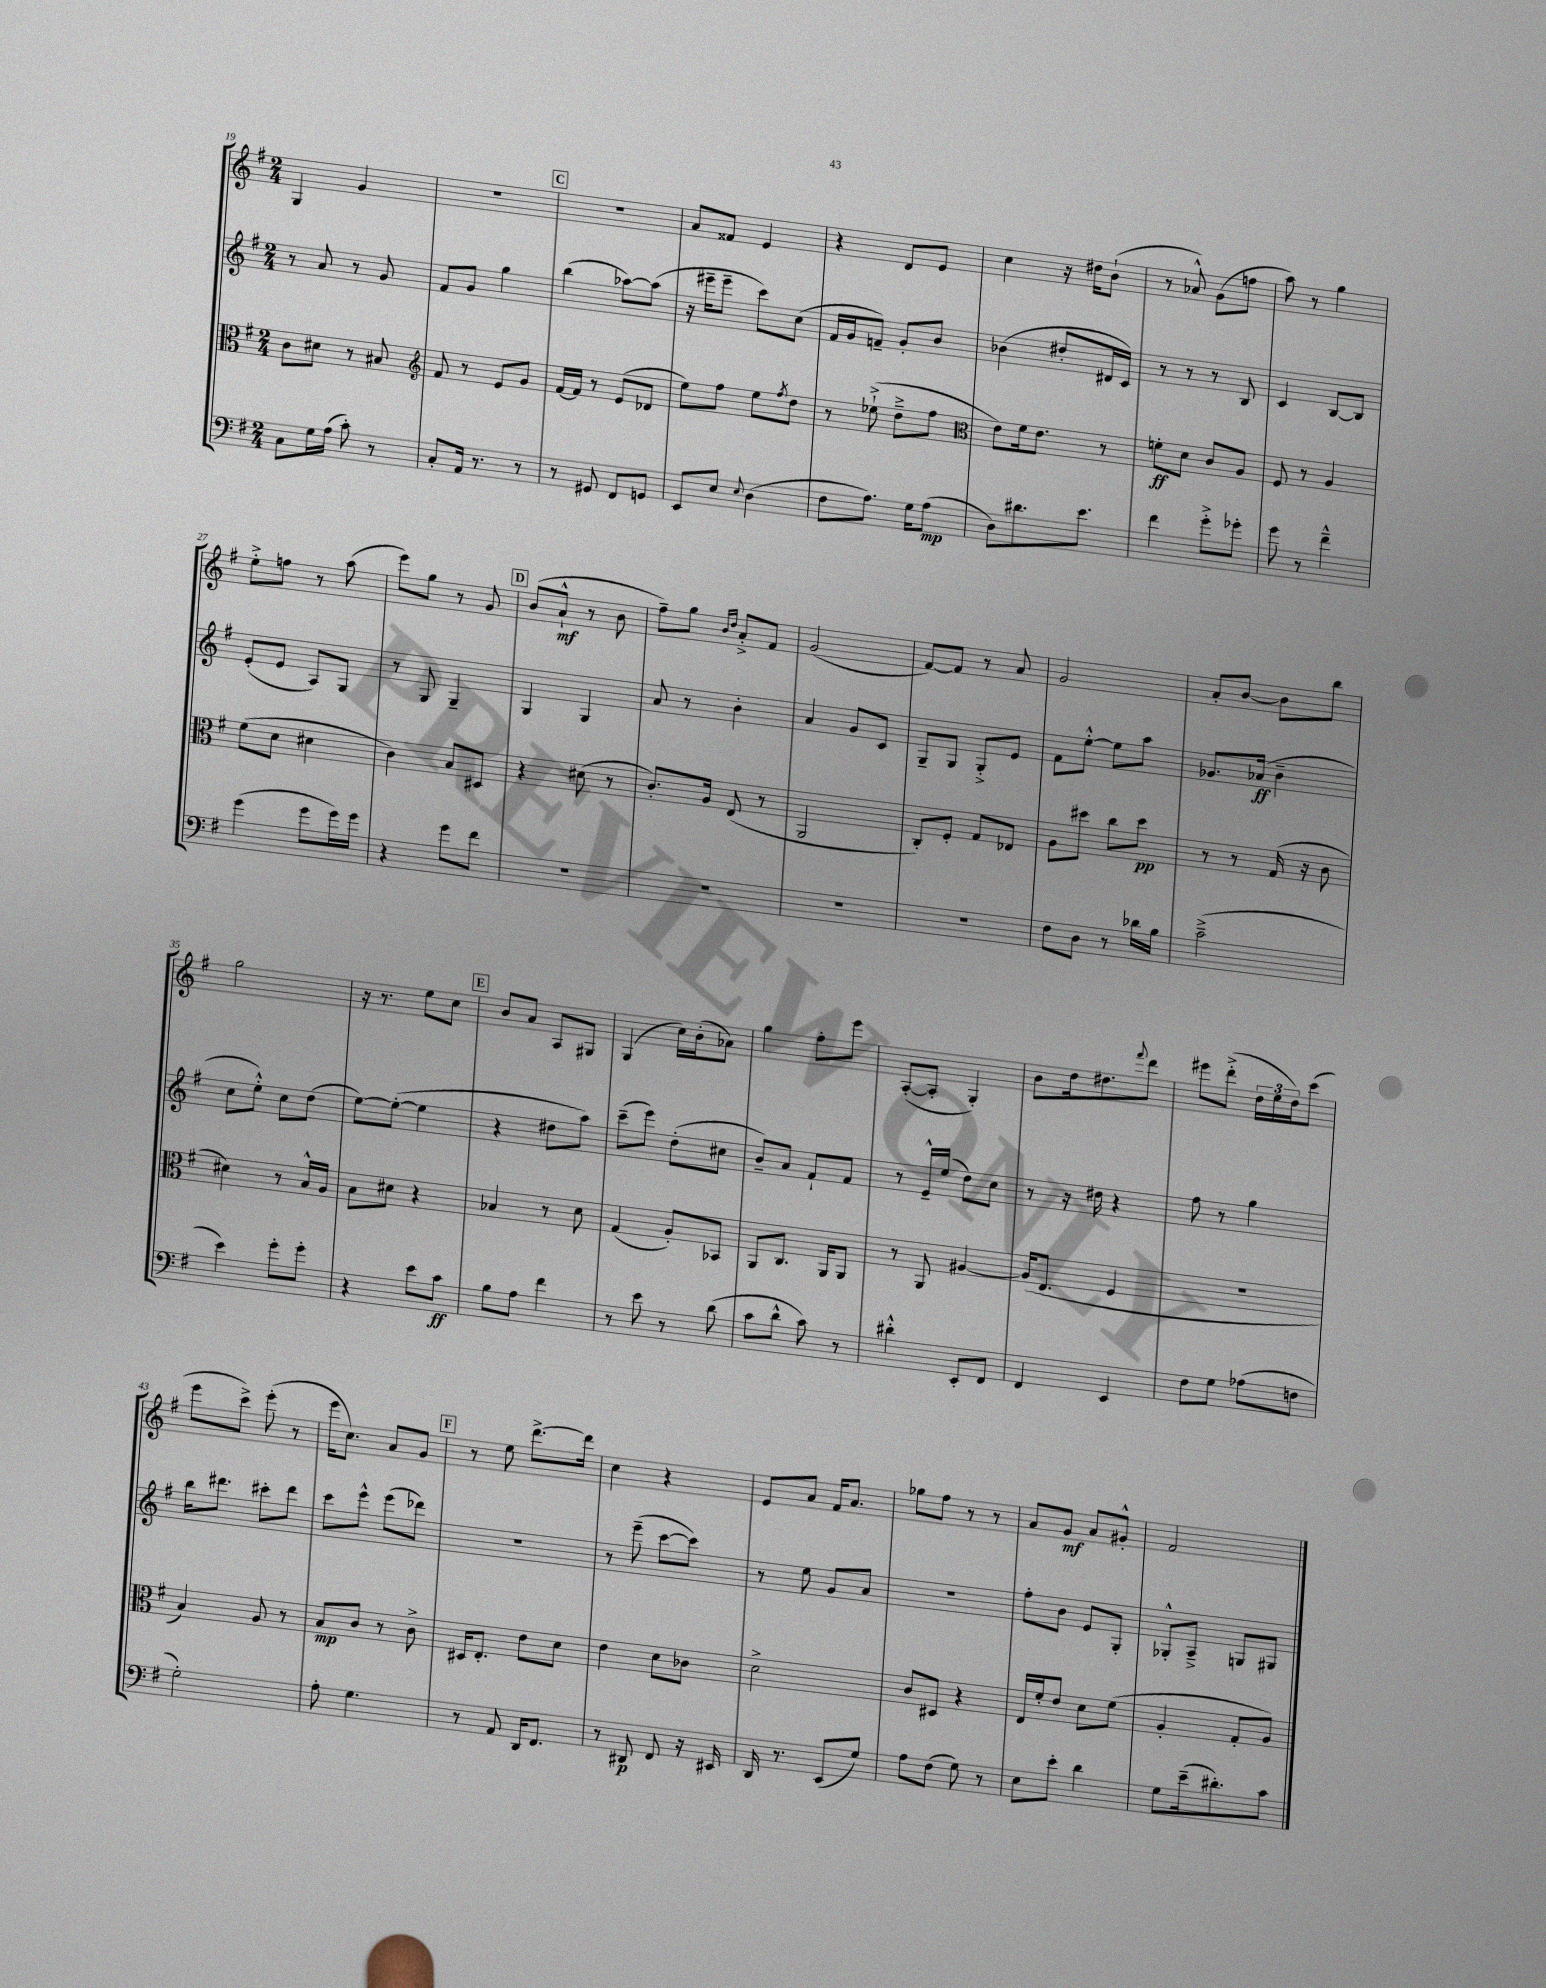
<<
\new StaffGroup <<
\new Staff = "s0" {
    \clef treble \key g \major \numericTimeSignature \time 2/4
    g4 g'4 |
    R2 |
    \mark \markup { \box "C" } R2 |
    a'8 fisis'8 e'4 |
    r4 d'8 e'8 |
    c''4 r16 dis''16 b'8-!( |
    r8 aes'8-^) g'8( f''8 |
    a''8) r8 g''4 |
    e''8-.-> f''8 r8 a''8( |
    e'''8) g''8 r8 g'8 |
    \mark \markup { \box "D" } b'8( a'8-!-^\mf r8 b'8 |
    fis''8--) g''8 \grace { b'16 d''16 } a'8-.-> fis'8 |
    g'2( |
    fis'8~) fis'8 r8 a'8 |
    g'2 |
    a'8-. b'8~ b'8 b''8 |
    g''2 |
    r16 r8. e''8 c''8 |
    \mark \markup { \box "E" } b'8 a'8 a8 gis8 |
    g4( c''16) b'16-.( aes'8) |
    g''4 fis''8-. e'''8 |
    a8~-.( a8-. g4-.) |
    b'8 d''16 dis''8. \appoggiatura { fis'''8 } d'''8 |
    eis'''8 d'''8-.->( \tuplet 3/2 { d''16 e''16 d''16) } c'''8( |
    e'''8 c'''8->) e'''8-.( r8 |
    e'''16 c''8.) a'8 g'8 |
    \mark \markup { \box "F" } r8 e''8 d'''8.~-> d'''16 |
    c''4 r4 |
    e'8 a'8 fis'16 a'8. |
    ges''8 fis''8 r8 r8 |
    a'8 g'8\mf a'8 gis'8-.-^ |
    fis'2 \bar "|." |
}
\new Staff = "s1" {
    \clef treble \key g \major \numericTimeSignature \time 2/4
    r8 a'8 r8 g'8 |
    fis'8 g'8 g''4 |
    \mark \markup { \box "C" } b''4( aes''8~) aes''8( |
    r16 eis'''16-- eis'''8-- c'''8) c''8( |
    fis'16 g'16 f'8--) g'8-. b'8 |
    bes'4( dis''8-. dis'16 c'16) |
    r8 r8 r8 b8 |
    c'4 b8~ b8 |
    e'8-.( e'8 a8) g8 |
    r8 g8 g4-- |
    \mark \markup { \box "D" } g4 g4 |
    a'8 r8 b'4-. |
    a'4 g'8 c'8 |
    g8-- g8 g8-.-> e'8 |
    fis'8 e''8~-.-^ e''8 a''8 |
    ges'8. aes'16\ff( b'4-- |
    c''8 e''8-.-^) c''8 d''8( |
    e''8~) e''8~-.( e''4 |
    \mark \markup { \box "E" } r4 dis''8 a''8) |
    c'''8--( e'''8) d''8-.( cis''8 |
    b'8--) a'8 fis'8-! fis'8 |
    r8 e'16---^ e''16( d''8) c''8 |
    r8 r16 dis''16 r4 |
    fis''8 r8 g''4 |
    b''16 dis'''8. cis'''8-. dis'''8 |
    c'''8 e'''8-^ e'''8( des'''8) |
    \mark \markup { \box "F" } r2 |
    r8 e'''8--( c'''8~ c'''8) |
    r8 e''8 g'8 a'8 |
    R2 |
    fis''8-. b'8 e'8 g8-. |
    ges8-.-^ a8---> g8 gis8 \bar "|." |
}
\new Staff = "s2" {
    \clef alto \key g \major \numericTimeSignature \time 2/4
    c'8 dis'8 r8 bis8 |
    \clef treble fis'8 r8 e'8 g'8 |
    \mark \markup { \box "C" } fis'16~ fis'16 r8 e'8( des'8 |
    e''8) fis''8 e''8 \acciaccatura { fis''8 } d''8 |
    r8 ees''8-!->( d''8---> fis''8 |
    \clef alto e'8) fis'16 e'8. r8 |
    f'8-.\ff d'8 c'8 a8 |
    fis8 r8 a4 |
    fis'8( d'8 dis'4 |
    c'4) b8 dis8 |
    \mark \markup { \box "D" } r4 dis'8( r8 |
    c'8.-.) a16 e8( r8 |
    a,2 |
    c8-.) fis8-. g8 ees8 |
    a8 dis''8 c''8 dis''8\pp |
    r8 r8 g16( r16 c'8 |
    dis'4) r8 b16-^ a16 |
    b8 dis'8 r4 |
    \mark \markup { \box "E" } bes4 r8 d'8 |
    g4( a8-.) bes,8 |
    a,8 c8. a,16 a,8 |
    r8 a,8 ais4~ |
    ais16( e8. fis4 |
    r2 |
    b4) a8 r8 |
    b8\mp c'8 r8 c'8-> |
    \mark \markup { \box "F" } dis16 e8.-. e'8 d'8 |
    e'4 d'8 ces'8 |
    d'2-> |
    c'8 dis8 r4 |
    e16 fis'16-. e'8 d'8 fis'8( |
    a4-. g8-. a8) \bar "|." |
}
\new Staff = "s3" {
    \clef bass \key g \major \numericTimeSignature \time 2/4
    c8 g16 a16( c'8-.) r8 |
    c8-. a,16 r8. r8 |
    \mark \markup { \box "C" } r8 gis,8 fis,8 g,8 |
    e,8 e8 \appoggiatura { e8 } d4( |
    fis8 a8.) g16 a8\mp( |
    d8) dis'8. e'8. |
    fis'4 g'8-.-> ges'8-. |
    g'8 r8 fis'4---^ |
    g'4( g'8 g'16) g'16 |
    r4 g'8 fis'8 |
    \mark \markup { \box "D" } R2 |
    R2 |
    R2 |
    R2 |
    fis8 d8 r8 des'16 b16 |
    c'2--->( |
    e'4) g'8-. g'8-. |
    r4 e'8 c'8\ff |
    \mark \markup { \box "E" } b8 a8 fis'4 |
    r8 e'8 r8 d'8( |
    c'8 d'8-^ c'8) r8 |
    dis'4-.-^ e,8-. fis,8 |
    fis,4 e,4 |
    fis8 g8 aes8( f8 |
    g2-.) |
    a8-. g4. |
    \mark \markup { \box "F" } r8 a,8 d,16 fis,8. |
    r8 dis,8\p fis,8 r16 eis,16 |
    d,16 r8. e,8( g8) |
    a8 fis8( g8) r8 |
    e8 e'8-. d'4 |
    g8 e'16--( dis'8.-.) c'8 \bar "|." |
}
>>
>>
\layout { \context { \Score currentBarNumber = #19 } }
